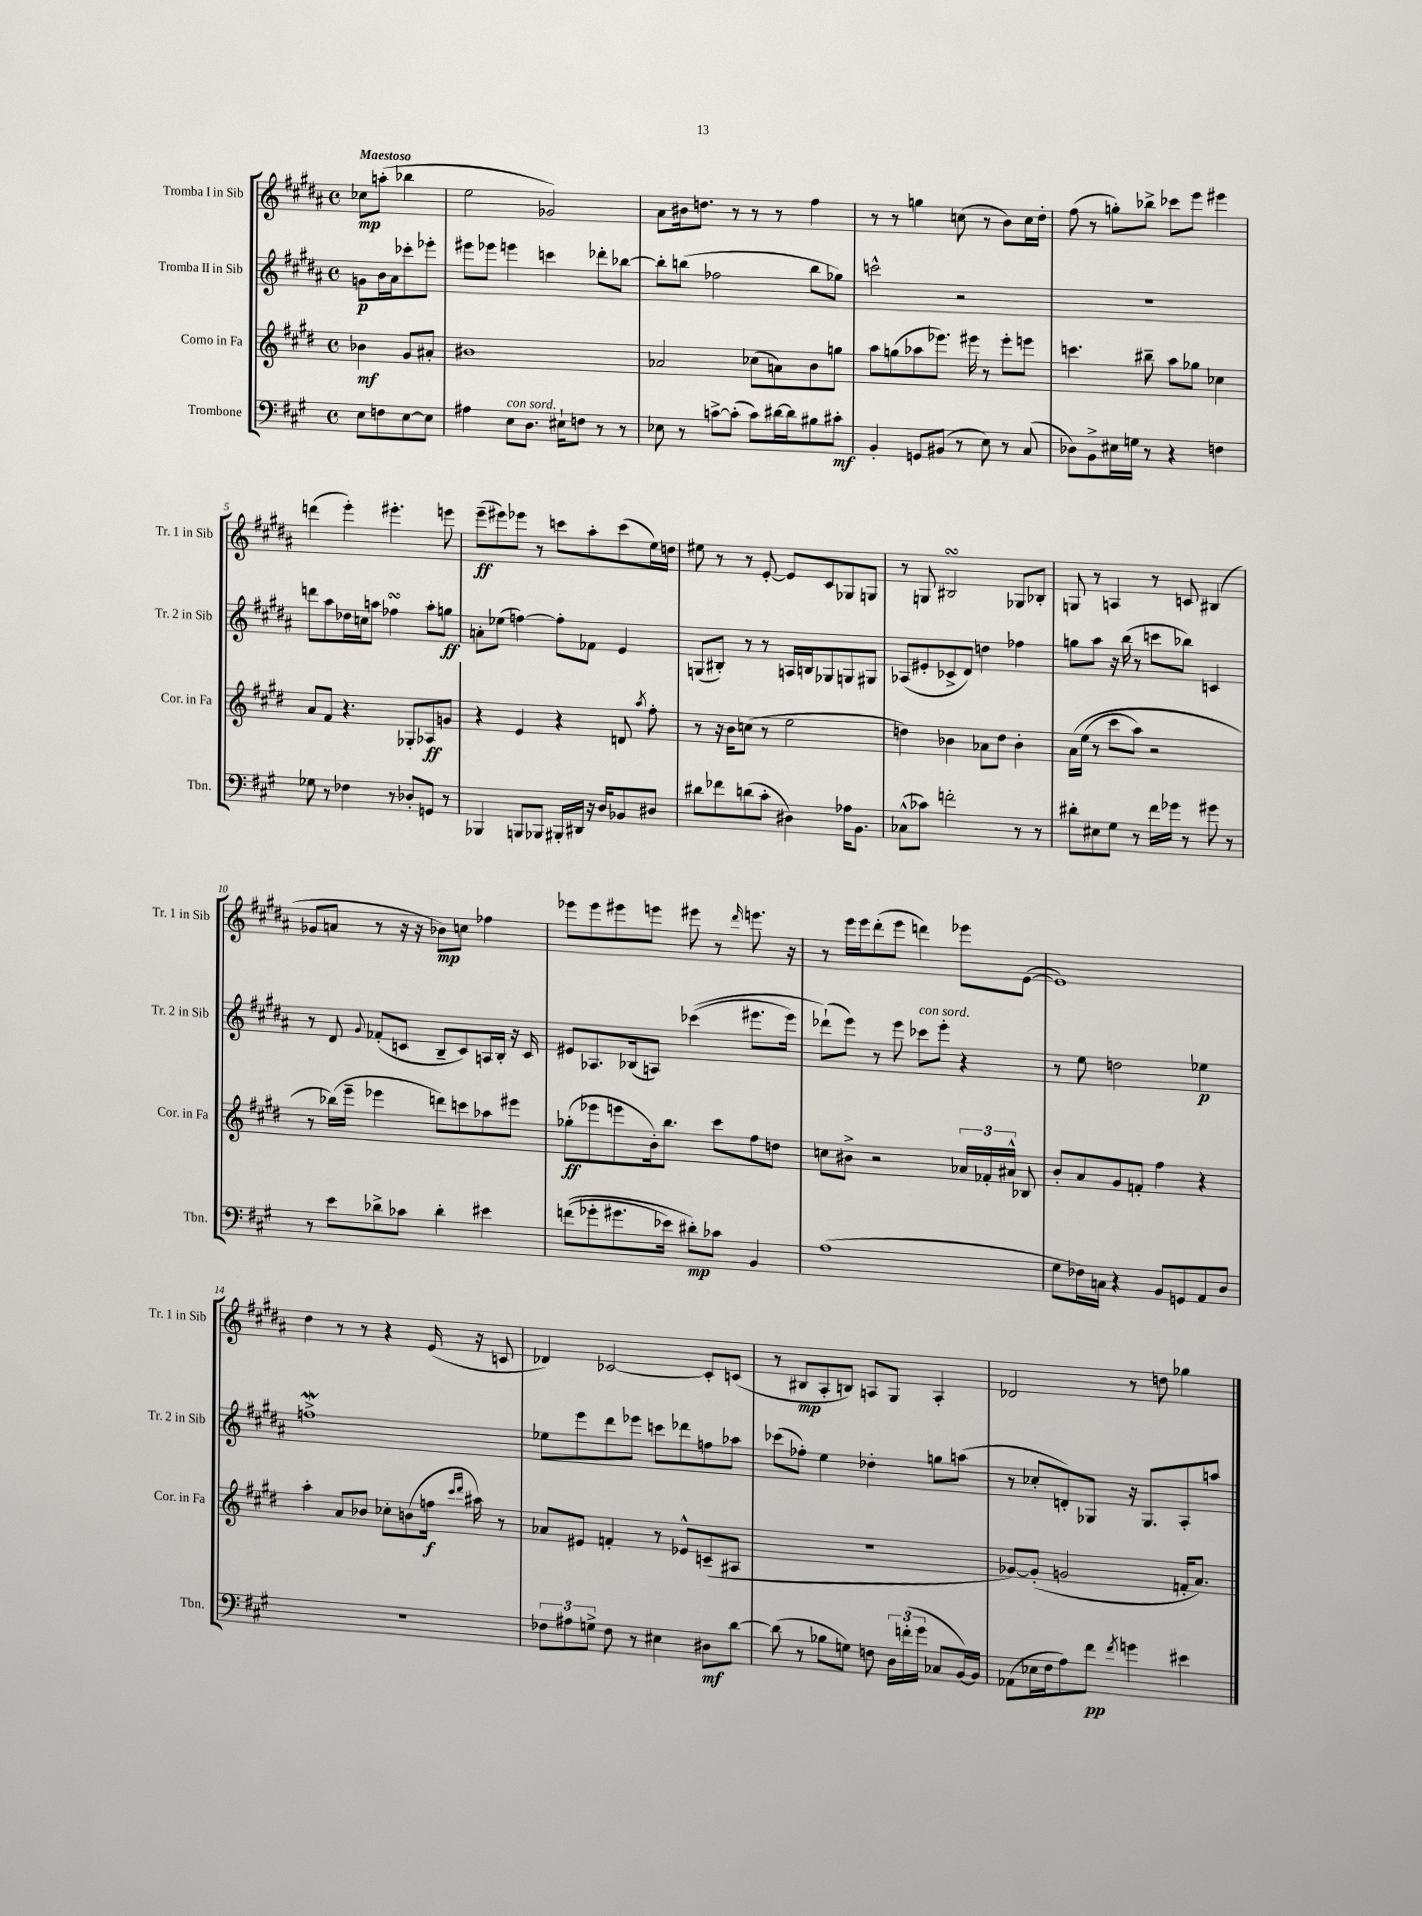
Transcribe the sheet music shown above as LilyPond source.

<<
\new StaffGroup <<
\new Staff = "s0" \with { instrumentName = "Tromba I in Sib" shortInstrumentName = "Tr. 1 in Sib" } {
    \clef treble \key b \major \defaultTimeSignature \time 4/4 \partial 2 \tempo "Maestoso"
    \autoBeamOff ces''8[\mp a''8]-.( bes''4 |
    e''2 ges'2) |
    ais'8[ bis'16 d''8.] r8 r8 r8 fis''4 |
    r8 r8 g''4 c''8( r8 b'8[) c''16 dis''16]-. |
    fis''8( r8 g''8[-.) bes''8]-> ces'''8[ e'''8] eis'''4 |
    d'''4( e'''4-.) eis'''4.-. e'''8 |
    e'''8[--\ff( eis'''8) ees'''8] r8 c'''8[ ais''8-. c'''8( e''16) d''16] |
    eis''8 r8 r8 e'8~-. e'8[ cis'8 ges8 g8] |
    r8 g8 bis2\turn ges8[ bes8]-. |
    g8 r8 a4 r8 c'8 bis4( |
    ges'8[ a'8] r8 r16 r16 bes'8[\mp) c''8] fes''4 |
    ees'''8[ ees'''8 eis'''8 e'''8] eis'''8 r8 \grace { dis'''16 } e'''8. r16 |
    r8 e'''16[ e'''16 dis'''8-.( e'''8] d'''4) ees'''8[ e'8]~( |
    e'1) |
    dis''4 r8 r8 r4 e'16( r16 c'8 |
    des'4) ces'2~ ces'8[-. c'8]( |
    r8 bis8[\mp ais8-. b8]) a8[ gis8] a4-. |
    des'2 r8 d''8 ges''4 \bar "|." |
}
\new Staff = "s1" \with { instrumentName = "Tromba II in Sib" shortInstrumentName = "Tr. 2 in Sib" } {
    \clef treble \key b \major \defaultTimeSignature \time 4/4 \partial 2
    \autoBeamOff g'8[\p b'16 ais'16 ces'''8-. ees'''8]-. |
    eis'''8[ ees'''8] e'''4 c'''4 des'''8[-. bes''8]~ |
    bes''8[-. b''8]( fes''2 b''8[ ges''8]) |
    c'''2-^ r2 |
    R1 |
    d'''8[ ais''8 des''16 c''16 a''8] fes''4\turn a''8[-. g''8]\ff |
    a'8[-. ees''8]( f''4~) f''8[-. fes'8] e'4 |
    g8[( bis8]-.) r8 r8 a16[ b16 ges8 g8 gis8] |
    aes8[( eis'8-. ces'8-> dis'8]) d''4 fes''4 |
    g''8[ ais''8] r16 b''16( r8 c'''8[ bes''8]) c'4 |
    r8 dis'8 \appoggiatura { gis'8 } fes'8[-.( c'8] b8[-- c'8) a16 b16]-. r16 c'16 |
    eis'8[ aes8. bes16( a8]) ces'''4(\( eis'''8.[ eis'''16]) |
    des'''8[-!(\) e'''8]) r8 e'''8 ces'''8[^\markup { \italic "con sord." } e'''8]-. r4 |
    r8 e''8 d''2 ees''4\p |
    f''1->\mordent |
    ees''8[ e'''8 dis'''8 ees'''8] c'''8[ des'''8 f''8 aes''8] |
    ces'''8[( fes''8]-.) e''4 des''4-. g''8[ a''8]( |
    r8 ces''8[-. d'8-.) ges8] r16 ges8.[ ais8-. a''8] \bar "|." |
}
\new Staff = "s2" \with { instrumentName = "Corno in Fa" shortInstrumentName = "Cor. in Fa" } {
    \clef treble \key e \major \defaultTimeSignature \time 4/4 \partial 2
    \autoBeamOff bes'4\mf gis'8[ ais'8]-. |
    bis'1 |
    aes'2 ces''8[( a'8) b'8 g''8] |
    a''8[ g''8( aes''8 ees'''8.]) eis'''16 r8 eis'''8[-. e'''8] |
    c'''4. bis''8-- a''8[ ges''8] ces''4 |
    a'8[ fis'8] r4. ges8[-. aes8\ff g'8] |
    r4 e'4 r4 d'8 \acciaccatura { a''8 } fis''8-. |
    r8 r16 b'16[ c''8]( r8 e''2 |
    d''4) bes'4 aes'8[ d''8] bes'4-. |
    a'16[\( e''16]( r8 cis'''8[ a''8]) r2 |
    r8 bes''16[(\) e'''16]-- ees'''4 d'''8[) c'''8 aes''8 eis'''8] |
    ges''8[-.\ff( ees'''8 e'''8 b'16-.) b''8.] cis'''8[ fis''8 d''8] |
    c''8[ bis'8]-> r2 \tuplet 3/2 { aes'16[ fes'16-. ais'16]-^ } bes8 |
    b'8[-. a'8 gis'8 f'8]-. fis''4 r4 |
    a''4-. a'8[ bes'8] ces''8[-. b'8( f''16]\f \grace { cis'''16[ dis'''16] } ais''16) r8 |
    aes'8[ eis'8] f'4-. r8 ees'8[-^ c'8--( ais8] |
    r1 |
    ges'8[~) ges'8]-.( g'2 f'16[-. a'8.]) \bar "|." |
}
\new Staff = "s3" \with { instrumentName = "Trombone" shortInstrumentName = "Tbn." } {
    \clef bass \key a \major \defaultTimeSignature \time 4/4 \partial 2
    \autoBeamOff e8[ f8 e8~ e8] |
    ais4 e8[^\markup { \italic "con sord." } d8.] eis16[-! f8] r8 r8 |
    ees8 r8 c'8[~-> c'8]-.( c'8[) dis'16~ dis'16 bis8 cis'8]-.\mf |
    b,4-. g,8[ bis,8]( r8 e8) r8 cis8( |
    des8[) b,8-> eis16 g16] r8 r4 f4 |
    ges8 r8 fes4 r8 des8[-. g,8] r8 |
    bes,,4 b,,8[ bes,,8] bis,,16[-. dis,16] r16 d16[ bes,8 dis8] |
    dis'8[ fes'8 d'8( cis'8]-. dis4) aes16[ b,8.] |
    ces8[-^( ces'8]) f'2-. r8 r8 |
    dis'8[-. eis8 gis8] r8 fis'16[ ges'16] r8 gis'8 r8 |
    r8 e'8[ des'8-> ces'8] des'4-. eis'4 |
    f'8[(\( ges'8-. gis'8. ees'16]) dis'8[-.\mp\) ces'8] b,4 |
    a1( |
    gis8[ fes16) c16] r4 b,8[ g,8 a,8 d8] |
    R1 |
    \tuplet 3/2 { fes8[ ais8 g8]-> } fes8 r8 eis4 dis8[\mf d'8]~ |
    d'8( r8 bes8[ g8]) f8 \tuplet 3/2 { d16[ f'16-.( gis'16] } ces8[ b,16~) b,16] |
    aes,8[( ees16 fis16 a8) fis'8]\pp \acciaccatura { fis'8 } g'4 eis'4 \bar "|." |
}
>>
>>
